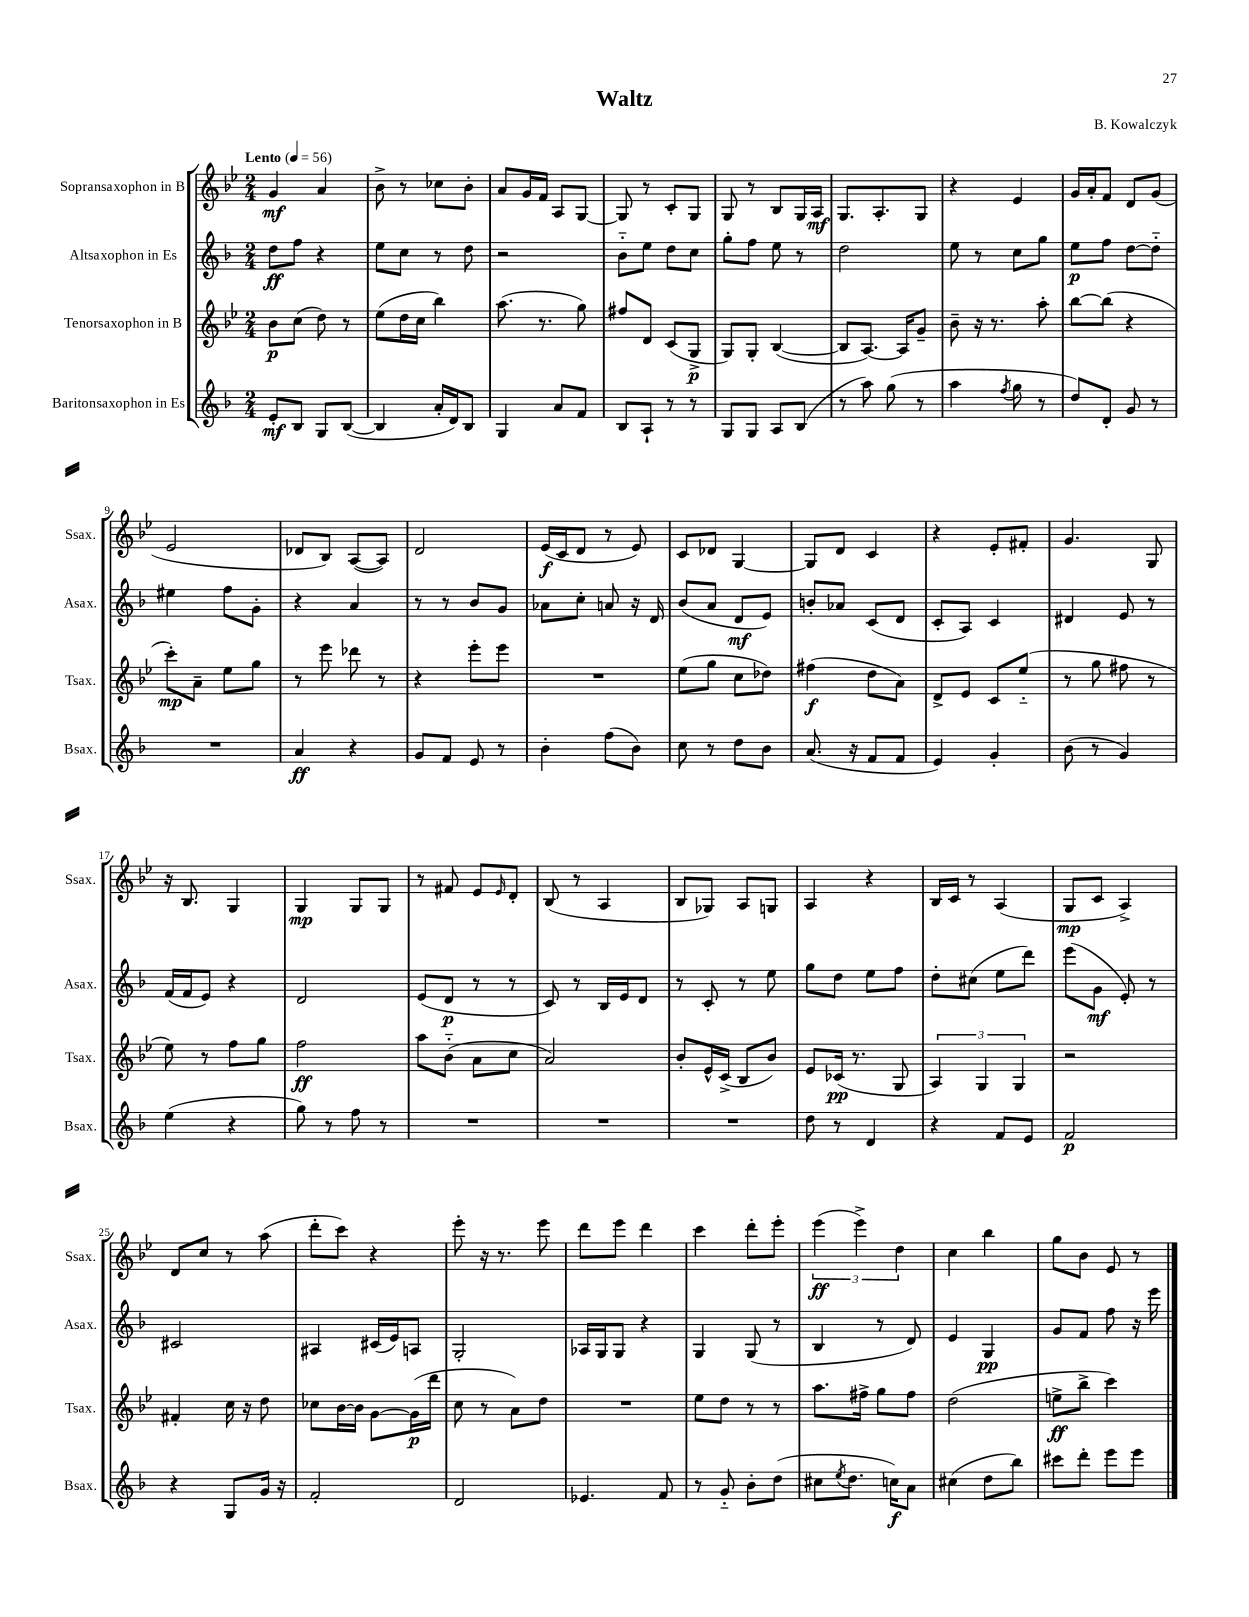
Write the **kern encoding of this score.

**kern	**kern	**kern	**kern
*staff4	*staff3	*staff2	*staff1
*clefG2	*clefG2	*clefG2	*clefG2
*k[b-]	*k[b-e-]	*k[b-]	*k[b-e-]
*M2/4	*M2/4	*M2/4	*M2/4
*MM56	*MM56	*MM56	*MM56
8e'/L	8b-\L	8dd\L	4g/
8B-/J	(8cc\J	8ff\J	.
8G/L	8dd\)	4r	4a/
([8B-/J	8r	.	.
=	=	=	=
4B-/]	(8ee-\L	8ee\L	8b-^\
.	16dd\L	8cc\J	8r
.	16cc\JJ	.	.
16a'/LL	4bb-\)	8r	8cc-\L
16d/J)	.	.	.
8B-/J	.	8dd\	8b-'\J
=	=	=	=
4G/	(8.aa\	2r	8a/L
.	.	.	16g/L
.	8.r	.	16f/JJ
8a/L	.	.	8A/L
8f/J	8gg\)	.	[8G/J
=	=	=	=
8B-/L	8ff#/L	8b-'~\L	8G/]
8A`/J	8d/J	8ee\J	8r
8r	(8c/L	8dd\L	8c'/L
8r	8G^/J	8cc\J	8G/J
=	=	=	=
8G/L	8G/L)	8gg'\L	8G/
8G/J	8G'/J	8ff\J	8r
8A/L	([4B-/	8ee\	8B-/L
(8B-/J	.	8r	16G/L
.	.	.	16A/JJ
=	=	=	=
8r	8B-/]L	2dd\	8.G/L
8aa\)	[8.A/J)	.	.
.	.	.	8.A'/
(8gg\	.	.	.
.	16A/]LK	.	.
8r	8g~/J	.	8G/J
=	=	=	=
4aa\	8b-~\	8ee\	4r
.	16r	8r	.
.	8.r	.	.
8qff/	.	.	.
8gg\	.	8cc\L	4e-/
8r	8aa'\	8gg\J	.
=	=	=	=
8dd/L)	[8bb-\L	8ee\L	16g/LL
.	.	.	16a'/J
8d'/J	(8bb-\]J	8ff\J	8f/J
8g/	4r	[8dd\L	8d/L
8r	.	8dd'~\]J	(8g/J
=	=	=	=
2r	8ccc'\L)	4ee#\	2e-/
.	8a~\J	.	.
.	8ee-\L	8ff\L	.
.	8gg\J	8g'\J	.
=	=	=	=
4a/	8r	4r	8d-/L
.	8eee-\	.	8B-/J)
4r	8ddd-\	4a/	([8A/L
.	8r	.	8A/]J)
=	=	=	=
8g/L	4r	8r	2d/
8f/J	.	8r	.
8e/	8eee-'\L	8b-/L	.
8r	8eee-\J	8g/J	.
=	=	=	=
4b-'\	2r	8a-\L	(16e-/LL
.	.	.	16c/J
.	.	8cc'\J	8d/J
(8ff\L	.	8a/	8r
8b-\J)	.	16r	8e-/)
.	.	16d/	.
=	=	=	=
8cc\	(8ee-\L	(8b-/L	8c/L
8r	8gg\J	8a/J	8d-/J
8dd\L	8cc\L	8d/L	[4G/
8b-\J	8dd-\J)	8e/J)	.
=	=	=	=
(8.a/	(4ff#\	8b'/L	8G/]L
.	.	8a-/J	8d/J
16r	.	.	.
8f/L	8dd\L	(8c/L	4c/
8f/J	8a\J)	8d/J	.
=	=	=	=
4e/)	8d^/L	8c'/L	4r
.	8e-/J	8A/J)	.
4g'/	8c/L	4c/	8e-'/L
.	(8ee-'~/J	.	8f#'/J
=	=	=	=
(8b-\	8r	4d#/	4.g/
8r	8gg\	.	.
4g/)	8ff#\	8e/	.
.	8r	8r	8G/
=	=	=	=
(4ee\	8ee-\)	(16f/LL	16r
.	.	16f/J	8.B-/
.	8r	8e/J)	.
4r	8ff\L	4r	4G/
.	8gg\J	.	.
=	=	=	=
8gg\)	2ff\	2d/	4G/
8r	.	.	.
8ff\	.	.	8G/L
8r	.	.	8G/J
=	=	=	=
2r	8aa\L	(8e/L	8r
.	(8b-'~\J	8d/J	8f#/
.	8a\L	8r	8e-/L
.	.	.	16qqe-/
.	8cc\J	8r	8d'/J
=	=	=	=
2r	2a/)	8c/)	(8B-/
.	.	8r	8r
.	.	16B-/LL	4A/
.	.	16e/J	.
.	.	8d/J	.
=	=	=	=
2r	8b-'/L	8r	8B-/L
.	16e-^^/L	8c'/	8G-/J)
.	(16c^/JJ	.	.
.	8B-/L	8r	8A/L
.	8b-/J)	8ee\	8G/J
=	=	=	=
8dd\	8e-/L	8gg\L	4A/
8r	(16c-/Jk	8dd\J	.
.	8.r	.	.
4d/	.	8ee\L	4r
.	8G/	8ff\J	.
=	=	=	=
4r	6A/)	8dd'\L	16B-/LL
.	.	.	16c/JJ
.	.	(8cc#\J	8r
.	6G/	.	.
8f/L	.	8ee\L	(4A/
.	6G/	.	.
8e/J	.	8ddd\J)	.
=	=	=	=
2f/	2r	(8eee\L	8G/L
.	.	8g\J	8c/J
.	.	8e'/)	4A^/)
.	.	8r	.
=	=	=	=
4r	4f#'/	2c#/	8d/L
.	.	.	8cc/J
8G/L	16cc\	.	8r
.	16r	.	.
16g/Jk	8dd\	.	(8aa\
16r	.	.	.
=	=	=	=
2f'/	8cc-\L	4A#/	8ddd'\L
.	[16b-\L	.	8ccc\J)
.	16b-\]JJ	.	.
.	[8g\L	(16c#/LL	4r
.	.	16e/J)	.
.	(16g\]L	8A/J	.
.	16ddd\JJ	.	.
=	=	=	=
2d/	8cc\	2G'/	8eee-'\
.	8r	.	16r
.	.	.	8.r
.	8a\L)	.	.
.	8dd\J	.	8eee-\
=	=	=	=
4.e-/	2r	16A-/LL	8ddd\L
.	.	16G/J	.
.	.	8G/J	8eee-\J
.	.	4r	4ddd\
8f/	.	.	.
=	=	=	=
8r	8ee-\L	4G/	4ccc\
8g'~/	8dd\J	.	.
8b-'\L	8r	(8G/	8ddd'\L
(8dd\J	8r	8r	8eee-'\J
=	=	=	=
8cc#\L	8.aa\L	4B-/	(6eee-\
8qee/	.	.	.
8.dd\J	.	.	.
.	.	.	6eee-^\)
.	16ff#^\Jk	.	.
.	8gg\L	8r	.
16cc\LK)	.	.	.
.	.	.	6dd\
8a\J	8ff#\J	8d/)	.
=	=	=	=
(4cc#\	(2dd\	4e/	4cc\
8dd\L	.	4G/	4bb-\
8bb-\J)	.	.	.
=	=	=	=
8ccc#\L	8ee^\L	8g/L	8gg\L
8ddd'\J	8bb-^\J	8f/J	8b-\J
8eee\L	4ccc\)	8ff\	8e-/
8eee\J	.	16r	8r
.	.	16eee\	.
==	==	==	==
*-	*-	*-	*-
